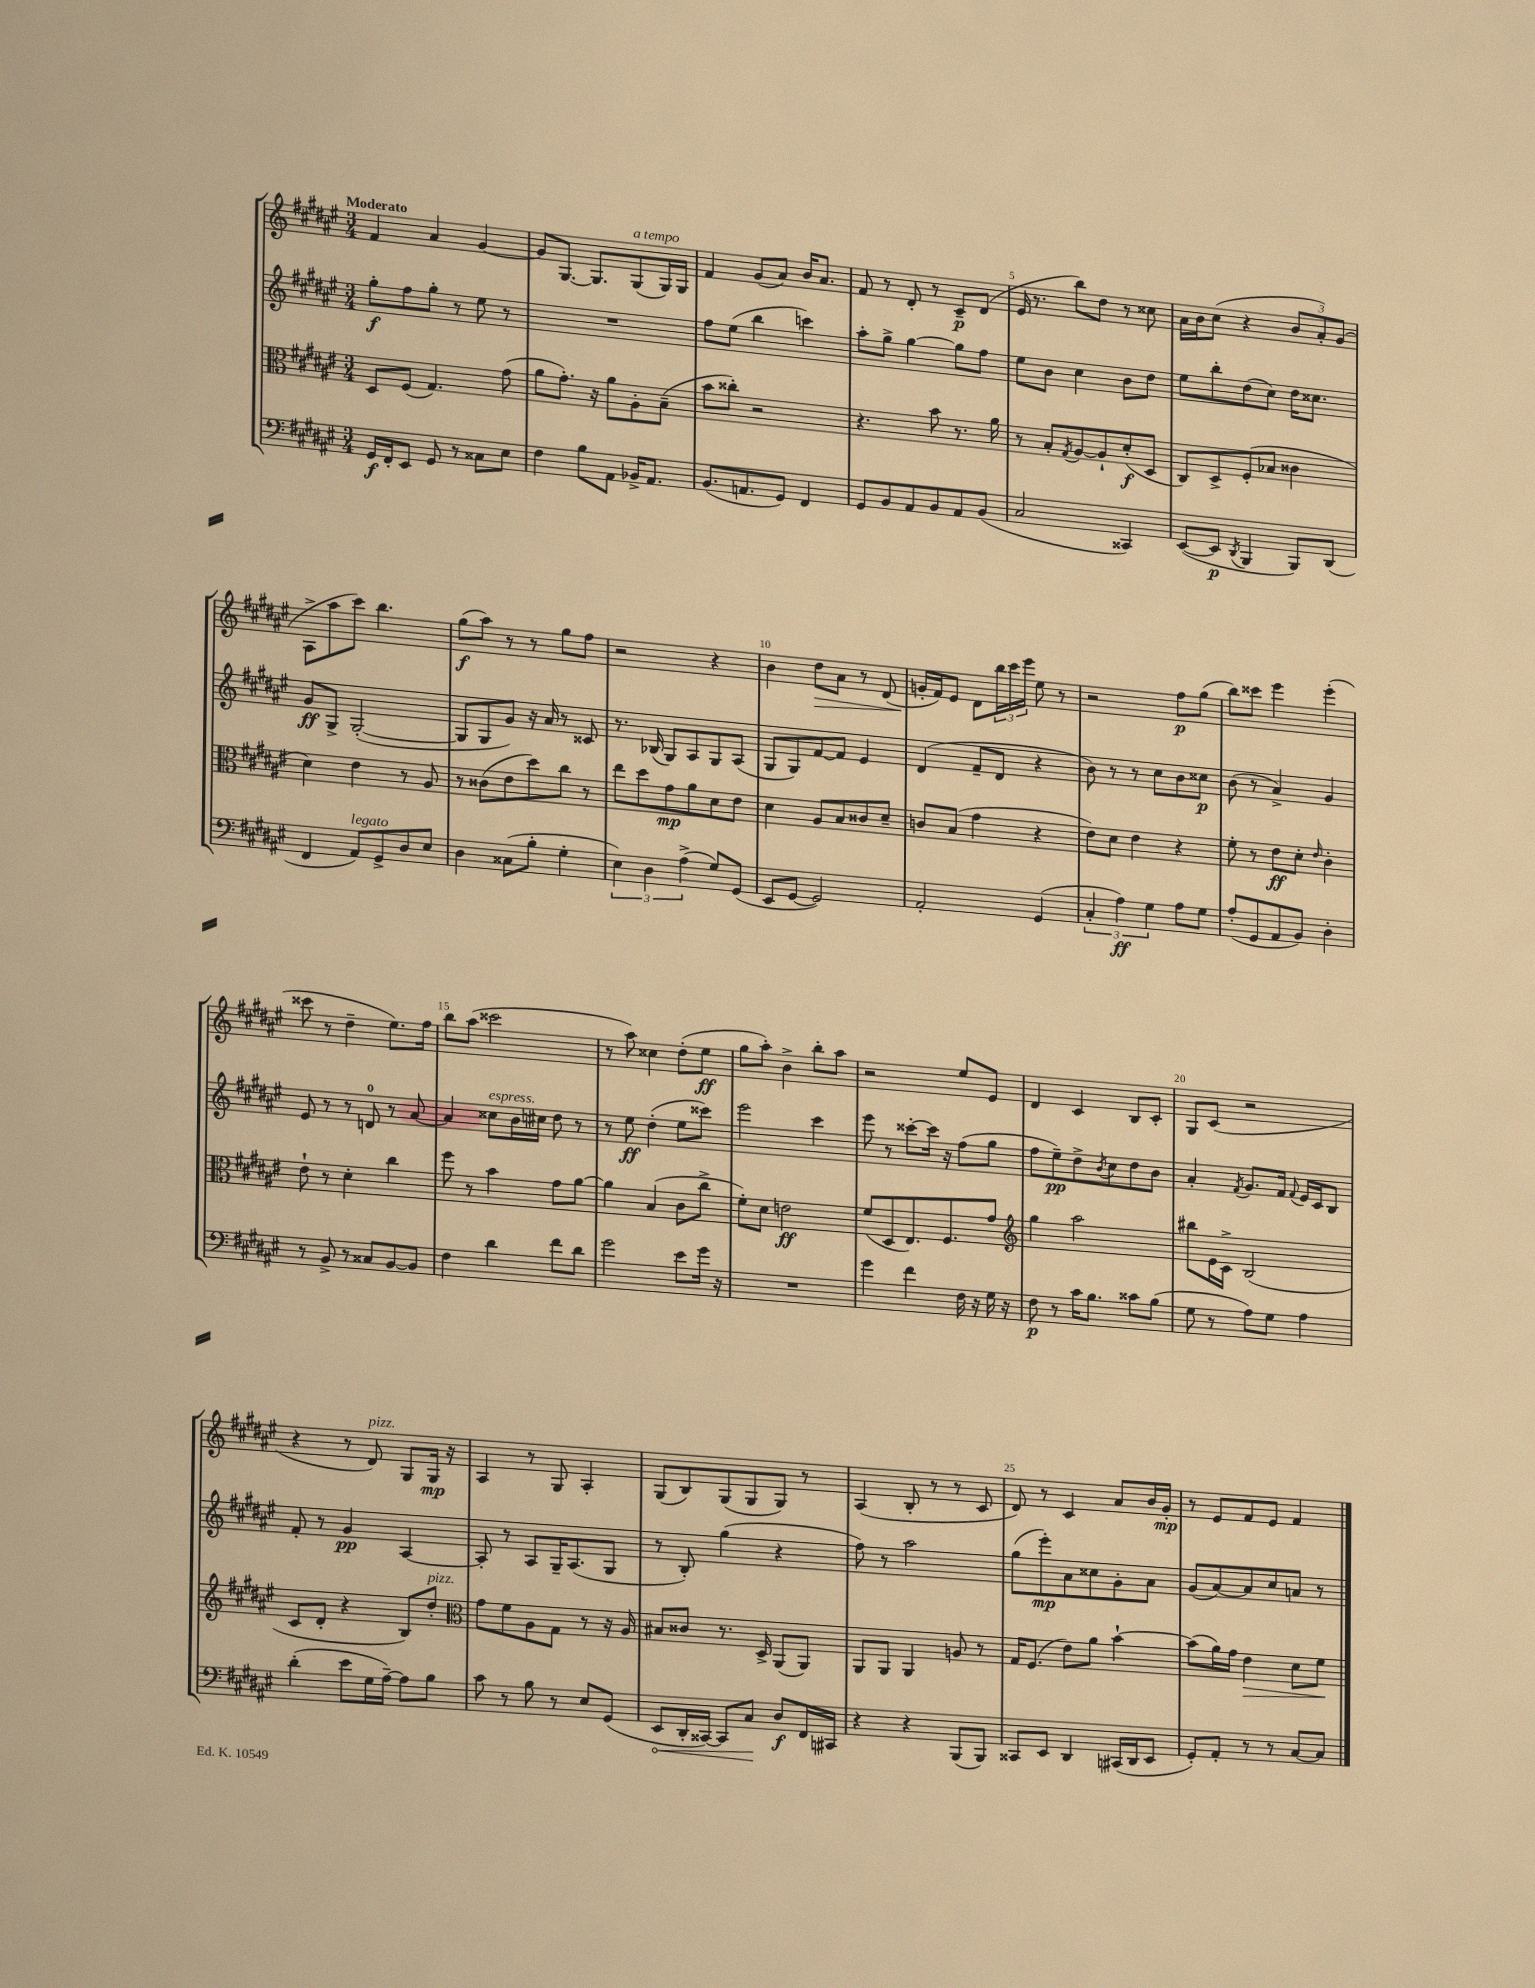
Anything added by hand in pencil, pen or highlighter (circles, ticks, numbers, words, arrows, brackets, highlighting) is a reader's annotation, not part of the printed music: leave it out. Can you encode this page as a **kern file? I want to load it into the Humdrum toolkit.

**kern	**kern	**kern	**kern
*staff4	*staff3	*staff2	*staff1
*clefF4	*clefC3	*clefG2	*clefG2
*k[f#c#g#d#a#e#]	*k[f#c#g#d#a#e#]	*k[f#c#g#d#a#e#]	*k[f#c#g#d#a#e#]
*M3/4	*M3/4	*M3/4	*M3/4
16GG#	8D#	8gg#'	4f#
16FF#'	.	.	.
8EE#	(8F#	8ff#	.
8GG#	4.G#)	8gg#'	4a#
8r	.	8r	.
8C##	.	8ee#	[4g#
8E#	(8g#	8r	.
=	=	=	=
4F#	8a#	2.r	8g#]
.	8.g#')	.	[8.G#
8B	.	.	.
.	16r	.	8.G#]
8AA#	8a#	.	.
16BB-^	8A#'	.	(8G#
8.AA#	.	.	.
.	(8B~	.	16G#)
.	.	.	16G#
=	=	=	=
(8.BB	8b	8ff#	4f#
.	8cc##')	(8ee#	.
8.AA	.	.	.
.	2r	4bb	(8g#
8GG#)	.	.	8a#)
4FF#	.	4ccc)	16b
.	.	.	8.a#
=	=	=	=
8GG#	4.r	8aa#'	8f#
8BB	.	8gg#^	8r
8AA#	.	[4gg#	8d#'
8BB	8b	.	8r
8AA#	8.r	8gg#]	8c#~
(8BB	.	8ff#	(8d#
.	16a#	.	.
=	=	=	=
2C#	8r	8ee#	16e#
.	.	.	8.r
.	8B'	8b	.
.	8qG#	.	.
.	[8A#	4cc#	8bb)
.	8A#`]	.	8dd#
4CC##)	(8d#'	8b	8r
.	8D#	8dd#	8cc##
=	=	=	=
([8EE#	8C#)	8ee#	16a#
.	.	.	16b
8EE#]	8D#^	8bb'	(8cc#
8qDD#	.	.	.
4BBB	(8F#'	(8dd#	4r
.	8B-	8cc#)	.
8BBB)	4c##	16dd#	12b
.	.	8.cc##	.
.	.	.	12a#')
(8DD#	.	.	.
.	.	.	(12g#
=	=	=	=
4FF#	4d#)	8g#	8A#^
.	.	8G#^	8aa#
8AA#)	4e#	([2G#'	8ccc#)
8GG#^	.	.	4.bb
8D#	8r	.	.
8E#	8A#	.	.
=	=	=	=
4D#	8r	8G#]	(8gg#
.	(8c##	8G#	8aa#)
(8C##	8e#	8g#)	8r
8B'	8dd#)	16r	8r
.	.	16a#	.
4G#'	8cc#	8r	8gg#
.	8r	8c##	8ff#
=	=	=	=
6E#)	8ee#	8.r	2r
.	8dd#	.	.
6D#	.	.	.
.	.	(16B-	.
.	8g#	8G#)	.
(6A#^	.	.	.
.	8a#	8A#	.
8G#)	8d#	8G#	4r
(8GG#	8e#	(8A#	.
=	=	=	=
8EE#	4d#	8G#	4b
[8GG#	.	8G#)	.
2GG#])	8A#	[8f#	8dd#
.	8B	8f#]	8a#
.	8c##	4e#	8r
.	8d#~	.	(8d#
=	=	=	=
2AA#'	8c	(4d#	16g'
.	.	.	16f#)
.	(8B	.	8e#
.	4g#	8f#~	8d#
.	.	8d#	24bb
.	.	.	24ccc#
.	.	.	24eee#
(4GG#	4r	4r	8ee#
.	.	.	8r
=	=	=	=
6C#'	8e#)	8b)	2r
.	8d#	8r	.
6A#)	.	.	.
.	4e#	8r	.
6G#	.	.	.
.	.	8cc#	.
8A#	4r	8b	8ff#
8G#	.	8cc##	(8gg#
=	=	=	=
(8A#'	8f#'	(8b	8bb)
8GG#	8r	8r	8ccc##
8AA#	8e#	4a#^)	4eee#
8BB)	8d#'	.	.
.	16qqe#	.	.
4D#'	4c#'	4g#	(4eee#'
=	=	=	=
8r	8e#`	8e#	8ccc##
8BB^	8r	8r	8r
8r	4d#'	8r	4dd#~
8C##	.	8d	.
[8BB	4cc#	8r	8.ee#)
8BB]	.	[8a#	.
.	.	.	16ff#
=	=	=	=
4F#	8ff#	4a#]	8bb
.	8r	.	(8aa#
4d#	4b	8cc##	2ccc##
.	.	16b	.
.	.	16cc#	.
8f#	8g#	8dd#	.
8d#	[8a#	8r	.
=	=	=	=
2g#	4a#]	8r	8r
.	.	8ee#	8aa#)
.	(4B	(4dd#'	4cc##
8e#	8c#	8ee#	(8dd#'
16g#	8cc#^	8ccc##)	8ee#
16r	.	.	.
=	=	=	=
2.r	8f#')	2eee#	8gg#
.	8d#	.	8aa#')
.	2e	.	4b^
.	.	4ccc#	8bb'
.	.	.	8aa#
=	=	=	=
4g#	(8f#	8eee#	2r
.	8D#	8r	.
4f#	8.E#)	[8ccc##'	.
.	.	16ccc##]	.
.	8.F#	16r	.
16F#	.	(8ff#	8ee#
16r	.	.	.
16G#	8g#	8gg#	8e#
16r	.	.	.
=	=	=	=
*	*clefG2	*	*
8F#	4gg#	8ff#	4d#
8r	.	8ee#~)	.
16c#	2aa#	8dd#^	4c#
8.B	.	.	.
.	.	8qb	.
.	.	8cc#	.
8c##	.	8dd#	8B
(8B	.	8b	8c#'
=	=	=	=
8G#	8bb#	4a#'	8G#
8r	16e#	.	(8c#
.	16c#^	.	.
.	.	8qf#	.
8A#)	(2B	8.g#	2r
8G#	.	.	.
.	.	16f#	.
.	.	8qqf#	.
4A#	.	16e#	.
.	.	16c#	.
.	.	8B	.
=	=	=	=
(4d#'	8c#	8f#'	4r
.	8d#'	8r	.
8e#	4r	4g#	8r
16G#	.	.	8d#)
[16A#~)	.	.	.
8A#]	8B)	[4A#	8G#
8B	8dd#'	.	16G#
.	.	.	16r
=	=	=	=
*	*clefC3	*	*
8c#	8g#	8A#']	4A#
8r	8f#	8r	.
8B	8A#	8A#	8r
8r	8G#	16G#~	8G#
.	.	(8.A#	.
8E#	8r	.	4A#'
(8GG#	16r	8G#	.
.	16A#	.	.
=	=	=	=
8EE#	8B#	8r	(8G#
16DD#'	8c##	8B')	8B)
[16CC##)	.	.	.
8CC##]	8.r	(4gg#	(8G#
8C#	.	.	8G#
.	16D#^	.	.
8D#	(8AA#	4r	8G#)
16FF#	8AA#)	.	8r
16CC#	.	.	.
=	=	=	=
4r	8AA#	8ff#)	(4A#
.	8AA#	8r	.
4r	4AA#	2aa#	8B'
.	.	.	8r
(8BBB	8A	.	8r
8BBB)	8r	.	8c#
=	=	=	=
8CC##	16G#	(8gg#	8d#)
.	(8.F#	.	.
8EE#	.	8eee#')	8r
4DD#	8e#)	8a#	4c#
.	8a#	8cc##	.
(16CC#	[4b`	8g#'	8a#
16DD#	.	.	.
8EE#	.	8a#	16b
.	.	.	16g#'
=	=	=	=
8GG#')	(8b]	(8g#	8r
8AA#'	16a#)	[8a#)	8e#
.	16g#	.	.
8r	4e#	8a#]	8f#
8r	.	8cc#	8e#
[8C#	8d#	8a	4f#
8C#]	8f#	8r	.
==	==	==	==
*-	*-	*-	*-
